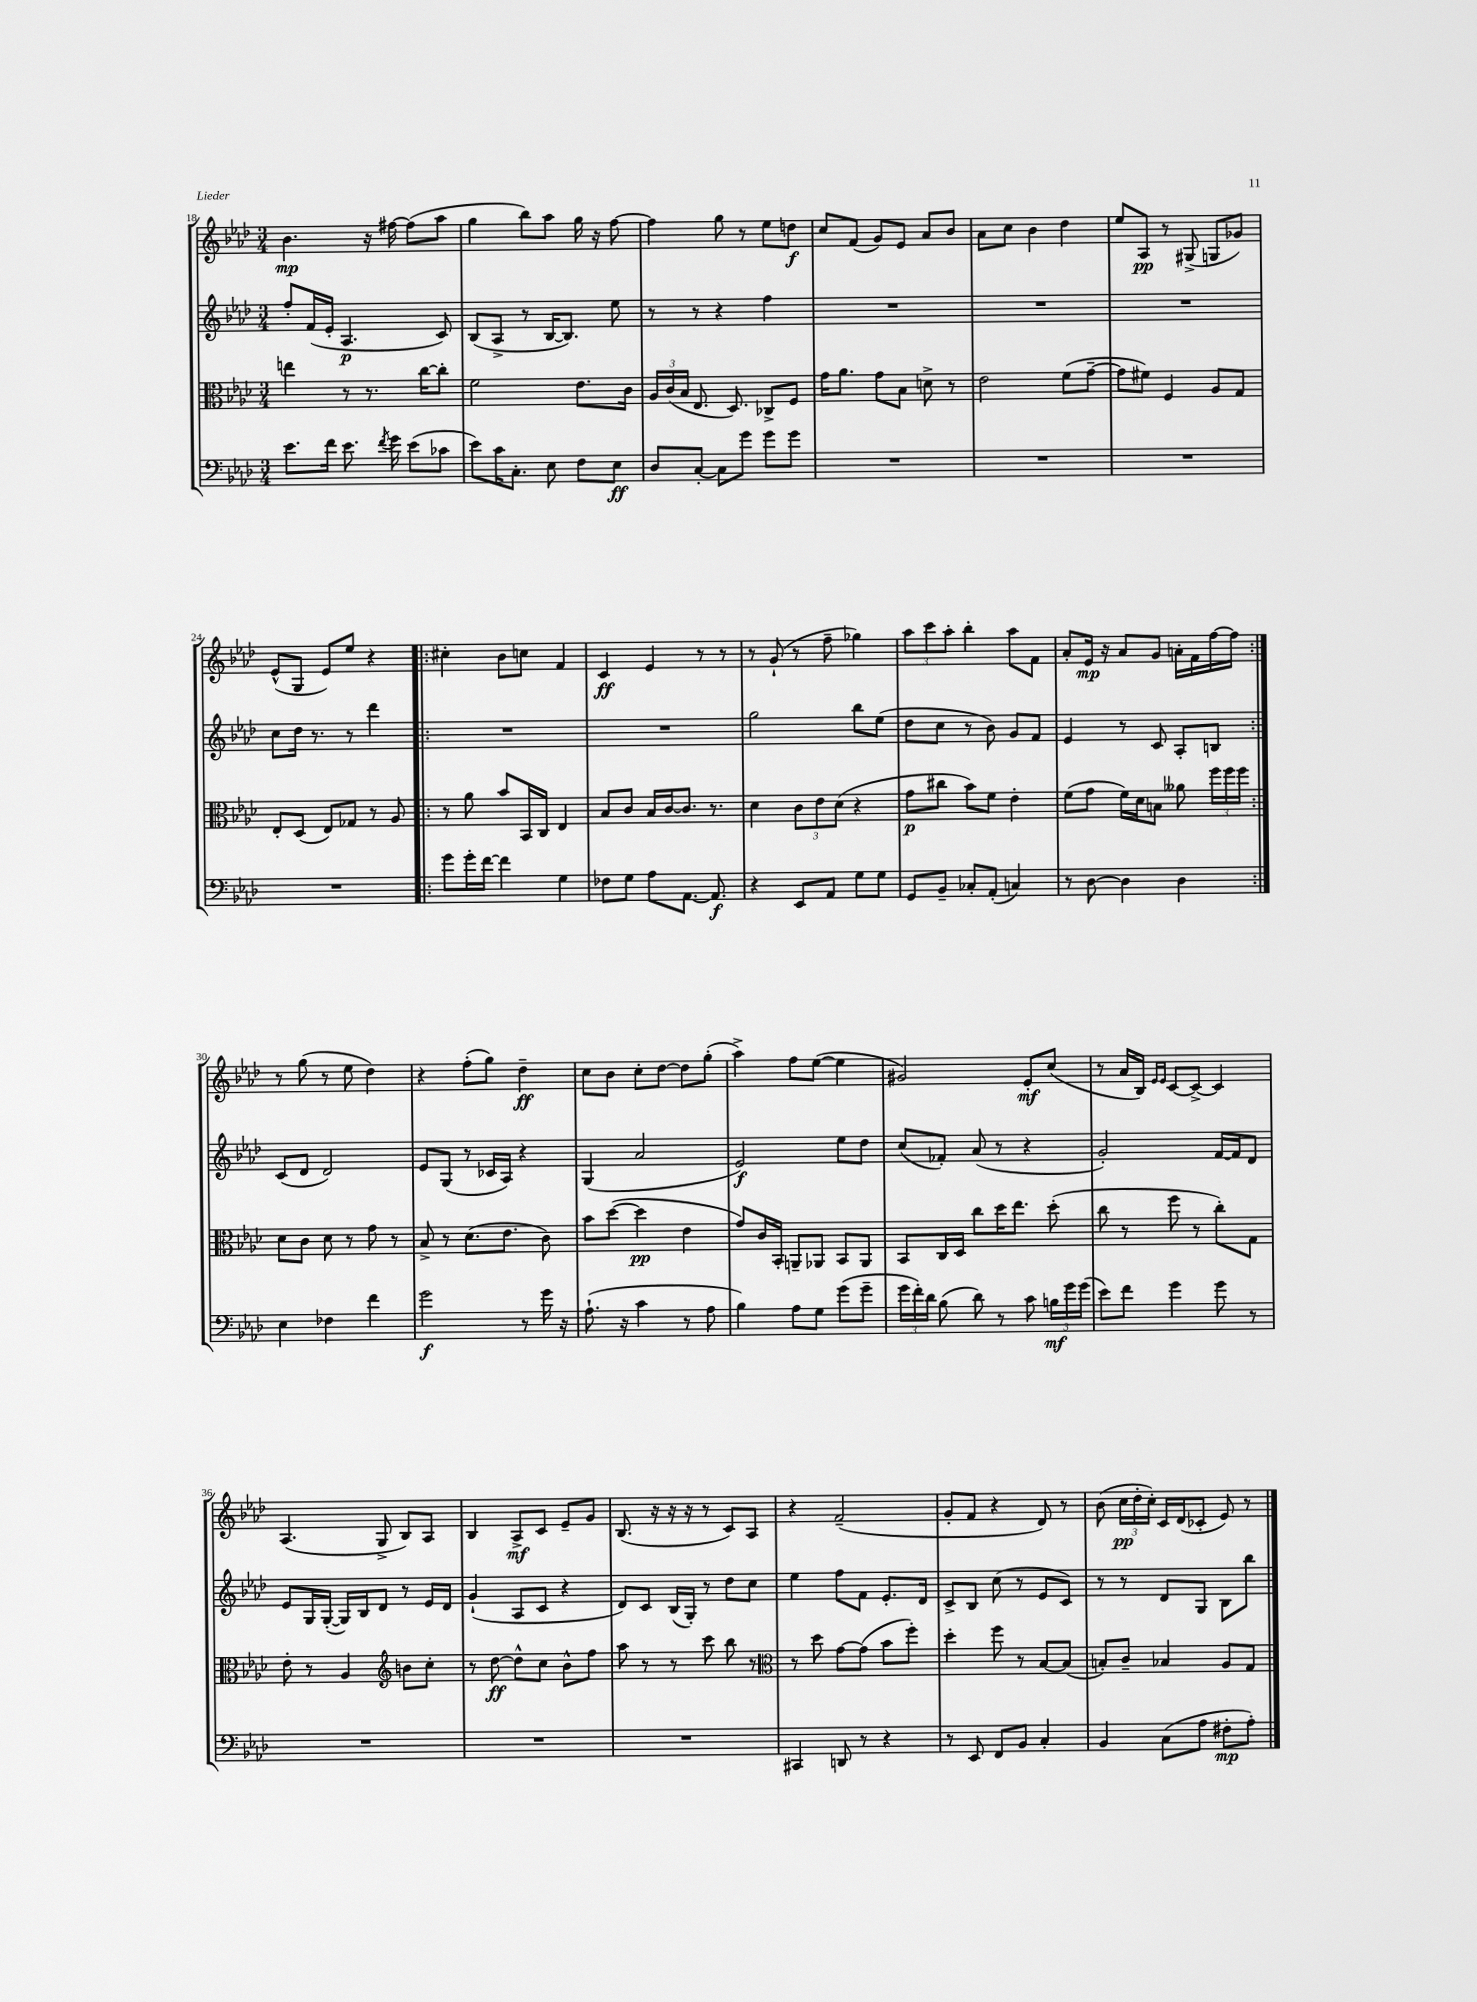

**kern	**dynam	**kern	**dynam	**kern	**dynam	**kern	**dynam
*part4	*part4	*part3	*part3	*part2	*part2	*part1	*part1
*staff4	*staff4	*staff3	*staff3	*staff2	*staff2	*staff1	*staff1
*clefF4	*	*clefC3	*	*clefG2	*	*clefG2	*
*k[b-e-a-d-]	*	*k[b-e-a-d-]	*	*k[b-e-a-d-]	*	*k[b-e-a-d-]	*
*M3/4	*	*M3/4	*	*M3/4	*	*M3/4	*
=18	=18	=18	=18	=18	=18	=18	=18
8.e-\L	.	4een\	.	8ff'/L	.	4.b-\	mp
.	.	.	.	(16f/L	.	.	.
16f\Jk	.	.	.	16e-'/JJ	.	.	.
8.e-\	.	8r	.	4.A-/	p	.	.
.	.	8.r	.	.	.	16r	.
8qf/	.	.	.	.	.	.	.
16g\	.	.	.	.	.	[16ff#X\	.
(8e-\L	.	.	.	.	.	(8ff#\L]	.
.	.	[16cc\KL	.	.	.	.	.
8c-X\J	.	8cc'\J]	.	8c/)	.	8aa-\J	.
=19	=19	=19	=19	=19	=19	=19	=19
8e-\L)	.	2f\	.	(8B-/L	.	4gg\	.
16c\K	.	.	.	8A-^/J	.	.	.
8.C'\J	.	.	.	.	.	.	.
.	.	.	.	8r	.	8bb-\L)	.
8E-\	.	.	.	[16B-/KL	.	8aa-\J	.
.	.	.	.	8.B-/J])	.	.	.
8F\L	.	8.e-\L	.	.	.	16gg\	.
.	.	.	.	.	.	16r	.
8E-\J	ff	.	.	8ee-\	.	[8ff\	.
.	.	16c\Jk	.	.	.	.	.
=20	=20	=20	=20	=20	=20	=20	=20
8D-/L	.	24A-/LL	.	8r	.	4ff\]	.
.	.	(24c/	.	.	.	.	.
.	.	24B-/JJ	.	.	.	.	.
[8C'/J	.	8.E-/	.	8r	.	.	.
8C\L]	.	.	.	4r	.	8gg\	.
.	.	8.D-/)	.	.	.	.	.
8g\J	.	.	.	.	.	8r	.
8g\L	.	8C-X^/L	.	4ff\	.	8ee-\L	.
8g\J	.	8F/J	.	.	.	8ddn\J	f
=21	=21	=21	=21	=21	=21	=21	=21
2.r	.	16g\KL	.	2.r	.	8cc/L	.
.	.	8.a-\J	.	.	.	.	.
.	.	.	.	.	.	(8f/J	.
.	.	8g\L	.	.	.	8g/L)	.
.	.	8B-\J	.	.	.	8e-/J	.
.	.	8dn^\	.	.	.	8a-/L	.
.	.	8r	.	.	.	8b-/J	.
=22	=22	=22	=22	=22	=22	=22	=22
2.r	.	2e-\	.	2.r	.	8a-\L	.
.	.	.	.	.	.	8cc\J	.
.	.	.	.	.	.	4b-\	.
.	.	(8f\L	.	.	.	4dd-\	.
.	.	[8g~\J	.	.	.	.	.
=23	=23	=23	=23	=23	=23	=23	=23
2.r	.	8g\L]	.	2.r	.	8ee-/L	.
.	.	8f#X\J)	.	.	.	8A-/J	pp
.	.	4F/	.	.	.	8r	.
.	.	.	.	.	.	(8G#X^/	.
.	.	8A-/L	.	.	.	8Gn/L	.
.	.	8G/J	.	.	.	8g-X/J)	.
!!LO:LB:g=z
=24	=24	=24	=24	=24	=24	=24	=24
2.r	.	8E-'/L	.	8cc\L	.	(8e-^^/L	.
.	.	(8D-/J	.	16dd-\Jk	.	8G/J	.
.	.	.	.	8.r	.	.	.
.	.	8E-/L)	.	.	.	8e-/L)	.
.	.	8G-X/J	.	8r	.	8ee-/J	.
.	.	8r	.	4ddd-\	.	4r	.
.	.	8A-/	.	.	.	.	.
=25!|:	=25!|:	=25!|:	=25!|:	=25!|:	=25!|:	=25!|:	=25!|:
8g\L	.	8r	.	2.r	.	4cc#X'\	.
16g'\L	.	8a-\	.	.	.	.	.
[16f\JJ	.	.	.	.	.	.	.
4f\]	.	8b-/L	.	.	.	8b-\L	.
.	.	16BB-/L	.	.	.	8ccn\J	.
.	.	16C/JJ	.	.	.	.	.
4G\	.	4E-/	.	.	.	4f/	.
=26	=26	=26	=26	=26	=26	=26	=26
8F-X\L	.	8B-/L	.	2.r	.	4c/	ff
8G\J	.	8c/J	.	.	.	.	.
8A-\L	.	16B-/LL	.	.	.	4e-/	.
.	.	[16c/J	.	.	.	.	.
[8.AA-\J	.	8.c/J]	.	.	.	.	.
.	.	.	.	.	.	8r	.
8.AA-/]	f	8.r	.	.	.	.	.
.	.	.	.	.	.	8r	.
=27	=27	=27	=27	=27	=27	=27	=27
4r	.	4d-\	.	2gg\	.	8r	.
.	.	.	.	.	.	(8g`/	.
8EE-/L	.	12c\L	.	.	.	8r	.
.	.	12e-\	.	.	.	.	.
8AA-/J	.	.	.	.	.	8ff~\	.
.	.	(12d-\J	.	.	.	.	.
8G\L	.	4r	.	8bb-\L	.	4gg-X\)	.
8G\J	.	.	.	(8ee-\J	.	.	.
=28	=28	=28	=28	=28	=28	=28	=28
8GG/L	.	8g\L	p	8dd-\L	.	12aa-\L	.
.	.	.	.	.	.	12ccc\	.
8BB-~/J	.	8cc#X\J	.	8cc\J	.	.	.
.	.	.	.	.	.	12aa-'\J	.
8C-X'/L	.	8b-\L)	.	8r	.	4bb-'\	.
(8AA-'/J	.	8f\J	.	8b-\)	.	.	.
4Cn/)	.	4e-'\	.	8g/L	.	8aa-\L	.
.	.	.	.	8f/J	.	8f\J	.
=29	=29	=29	=29	=29	=29	=29	=29
8r	.	(8f\L	.	4e-/	.	8a-'/L	.
[8D-\	.	8g\J	.	.	.	16e-/Jk	mp
.	.	.	.	.	.	16r	.
4D-\]	.	16f\LL)	.	8r	.	8a-/L	.
.	.	16d-\J	.	.	.	.	.
.	.	8Bn\J	.	8c/	.	8g/J	.
4D-\	.	8a--X\	.	8A-'/L	.	16an'\LL	.
.	.	.	.	.	.	16f\	.
.	.	24ff\LL	.	8Bn/J	.	[16ff\	.
.	.	24ff\	.	.	.	.	.
.	.	.	.	.	.	16ff\JJ]	.
.	.	24ff\JJ	.	.	.	.	.
!!LO:LB:g=z
=30:|!	=30:|!	=30:|!	=30:|!	=30:|!	=30:|!	=30:|!	=30:|!
4E-\	.	8d-\L	.	(8c/L	.	8r	.
.	.	8c\J	.	8d-/J	.	(8gg\	.
4F-X\	.	8d-\	.	2d-/)	.	8r	.
.	.	8r	.	.	.	8ee-\	.
4f\	.	8g\	.	.	.	4dd-\)	.
.	.	8r	.	.	.	.	.
=31	=31	=31	=31	=31	=31	=31	=31
2g\	f	8B-^/	.	8e-/L	.	4r	.
.	.	8r	.	(8G/J	.	.	.
.	.	(8.d-\L	.	8r	.	(8ff'\L	.
.	.	.	.	16c-X/LL	.	8gg\J)	.
.	.	8.e-\J	.	16A-/JJ)	.	.	.
8r	.	.	.	4r	.	4dd-~\	ff
16g\	.	8c\)	.	.	.	.	.
16r	.	.	.	.	.	.	.
=32	=32	=32	=32	=32	=32	=32	=32
(8.A-`\	.	8b-\L	.	(4G/	.	8cc\L	.
.	.	([8dd-\J	.	.	.	8b-\J	.
16r	.	.	.	.	.	.	.
4c\	.	4dd-\]	pp	2a-/	.	8cc'\L	.
.	.	.	.	.	.	[8dd-\J	.
8r	.	4e-\	.	.	.	8dd-\L]	.
8A-\	.	.	.	.	.	(8gg'\J	.
=33	=33	=33	=33	=33	=33	=33	=33
4B-\)	.	8g/L)	.	2e-/)	f	4aa-^\)	.
.	.	16c/L	.	.	.	.	.
.	.	16BB-'/JJ	.	.	.	.	.
8A-\L	.	8AAn~/L	.	.	.	8ff\L	.
8G\J	.	8AA-X/J	.	.	.	([8ee-\J	.
(8g\L	.	8BB-/L	.	8ee-\L	.	4ee-\]	.
8g~\J	.	8AA-/J	.	8dd-\J	.	.	.
=34	=34	=34	=34	=34	=34	=34	=34
24g\LL	.	8BB-/L	.	(8cc/L	.	2g#X/)	.
24f'\)	.	.	.	.	.	.	.
24d-\JJ	.	.	.	.	.	.	.
(8B-\	.	16C/L	.	8f-X'/J)	.	.	.
.	.	16D-/JJ	.	.	.	.	.
8d-\)	.	8cc\L	.	(8a-/	.	.	.
8r	.	16dd-\K	.	8r	.	.	.
.	.	8.ee-\J	.	.	.	.	.
8c\	.	.	.	4r	.	8e-'/L	mf
24Bn\LL	mf	(8dd-'\	.	.	.	(8cc/J	.
24g\	.	.	.	.	.	.	.
(24g\JJ	.	.	.	.	.	.	.
=35	=35	=35	=35	=35	=35	=35	=35
8e-\L)	.	8cc\	.	2g'/)	.	8r	.
8f\J	.	8r	.	.	.	16a-/LL	.
.	.	.	.	.	.	16B-/JJ)	.
.	.	.	.	.	.	16qqe-/LL	.
.	.	.	.	.	.	16qqe-/JJ	.
4g\	.	8ff\	.	.	.	[8c/L	.
.	.	8r	.	.	.	8c^/J_	.
8g\	.	8cc'\L)	.	[16f/LL	.	4c/]	.
.	.	.	.	16f/J]	.	.	.
8r	.	8G\J	.	8d-/J	.	.	.
!!LO:LB:g=z
=36	=36	=36	=36	=36	=36	=36	=36
2.r	.	8e-'\	.	8e-/L	.	(4.A-/	.
.	.	8r	.	16G/L	.	.	.
.	.	.	.	([16G'/JJ	.	.	.
.	.	4A-/	.	16G/LL])	.	.	.
.	.	.	.	16B-/J	.	.	.
.	.	.	.	8d-/J	.	8G^/	.
*	*	*clefG2	*	*	*	*	*
.	.	8bn\L	.	8r	.	8B-/L)	.
.	.	8cc'\J	.	16e-/LL	.	8A-/J	.
.	.	.	.	16d-/JJ	.	.	.
=37	=37	=37	=37	=37	=37	=37	=37
2.r	.	8r	.	(4g`/	.	4B-/	.
.	.	[8dd-\	ff	.	.	.	.
.	.	8dd-^^\L]	.	8A-/L	.	8A-^/L	mf
.	.	8cc\J	.	8c/J	.	8c/J	.
.	.	8b-^^\L	.	4r	.	8e-~/L	.
.	.	8ff\J	.	.	.	8g/J	.
=38	=38	=38	=38	=38	=38	=38	=38
2.r	.	8aa-\	.	8d-/L)	.	(8.B-/	.
.	.	8r	.	8c/J	.	.	.
.	.	.	.	.	.	16r	.
.	.	8r	.	(16B-/LL	.	16r	.
.	.	.	.	16G'/JJ)	.	16r	.
.	.	8ccc\	.	8r	.	8r	.
.	.	8bb-\	.	8dd-\L	.	8c/L)	.
.	.	8r	.	8cc\J	.	8A-/J	.
=39	=39	=39	=39	=39	=39	=39	=39
*	*	*clefC3	*	*	*	*	*
4CC#X/	.	8r	.	4ee-\	.	4r	.
.	.	8dd-\	.	.	.	.	.
8DDn/	.	[8g\L	.	8ff\L	.	(2f~/	.
8r	.	(8g\J]	.	8f\J	.	.	.
4r	.	8b-\L	.	8.e-'/L	.	.	.
.	.	8ff'\J)	.	.	.	.	.
.	.	.	.	16d-/Jk	.	.	.
=40	=40	=40	=40	=40	=40	=40	=40
8r	.	4dd-'\	.	8c^/L	.	8g'/L	.
8EE-/	.	.	.	8B-/J	.	8f/J	.
8FF/L	.	8ff\	.	(8cc\	.	4r	.
8BB-/J	.	8r	.	8r	.	.	.
4C'/	.	[8B-/L	.	8e-/L	.	8d-/)	.
.	.	(8B-/J]	.	8c/J)	.	8r	.
=41	=41	=41	=41	=41	=41	=41	=41
4BB-/	.	8Bn'/L)	.	8r	.	(8b-\	.
.	.	8c~/J	.	8r	.	24cc\LL	pp
.	.	.	.	.	.	24dd-'\	.
.	.	.	.	.	.	24cc'\JJ)	.
(8C\L	.	4B-X/	.	8d-/L	.	16c/LL	.
.	.	.	.	.	.	(16d-/J	.
8A-\J	.	.	.	8G/J	.	8c-X'/J	.
8F#X'\L	mp	8A-/L	.	8B-\L	.	8e-/)	.
8A-'\J)	.	8G/J	.	8bb-\J	.	8r	.
==	==	==	==	==	==	==	==
*-	*-	*-	*-	*-	*-	*-	*-
